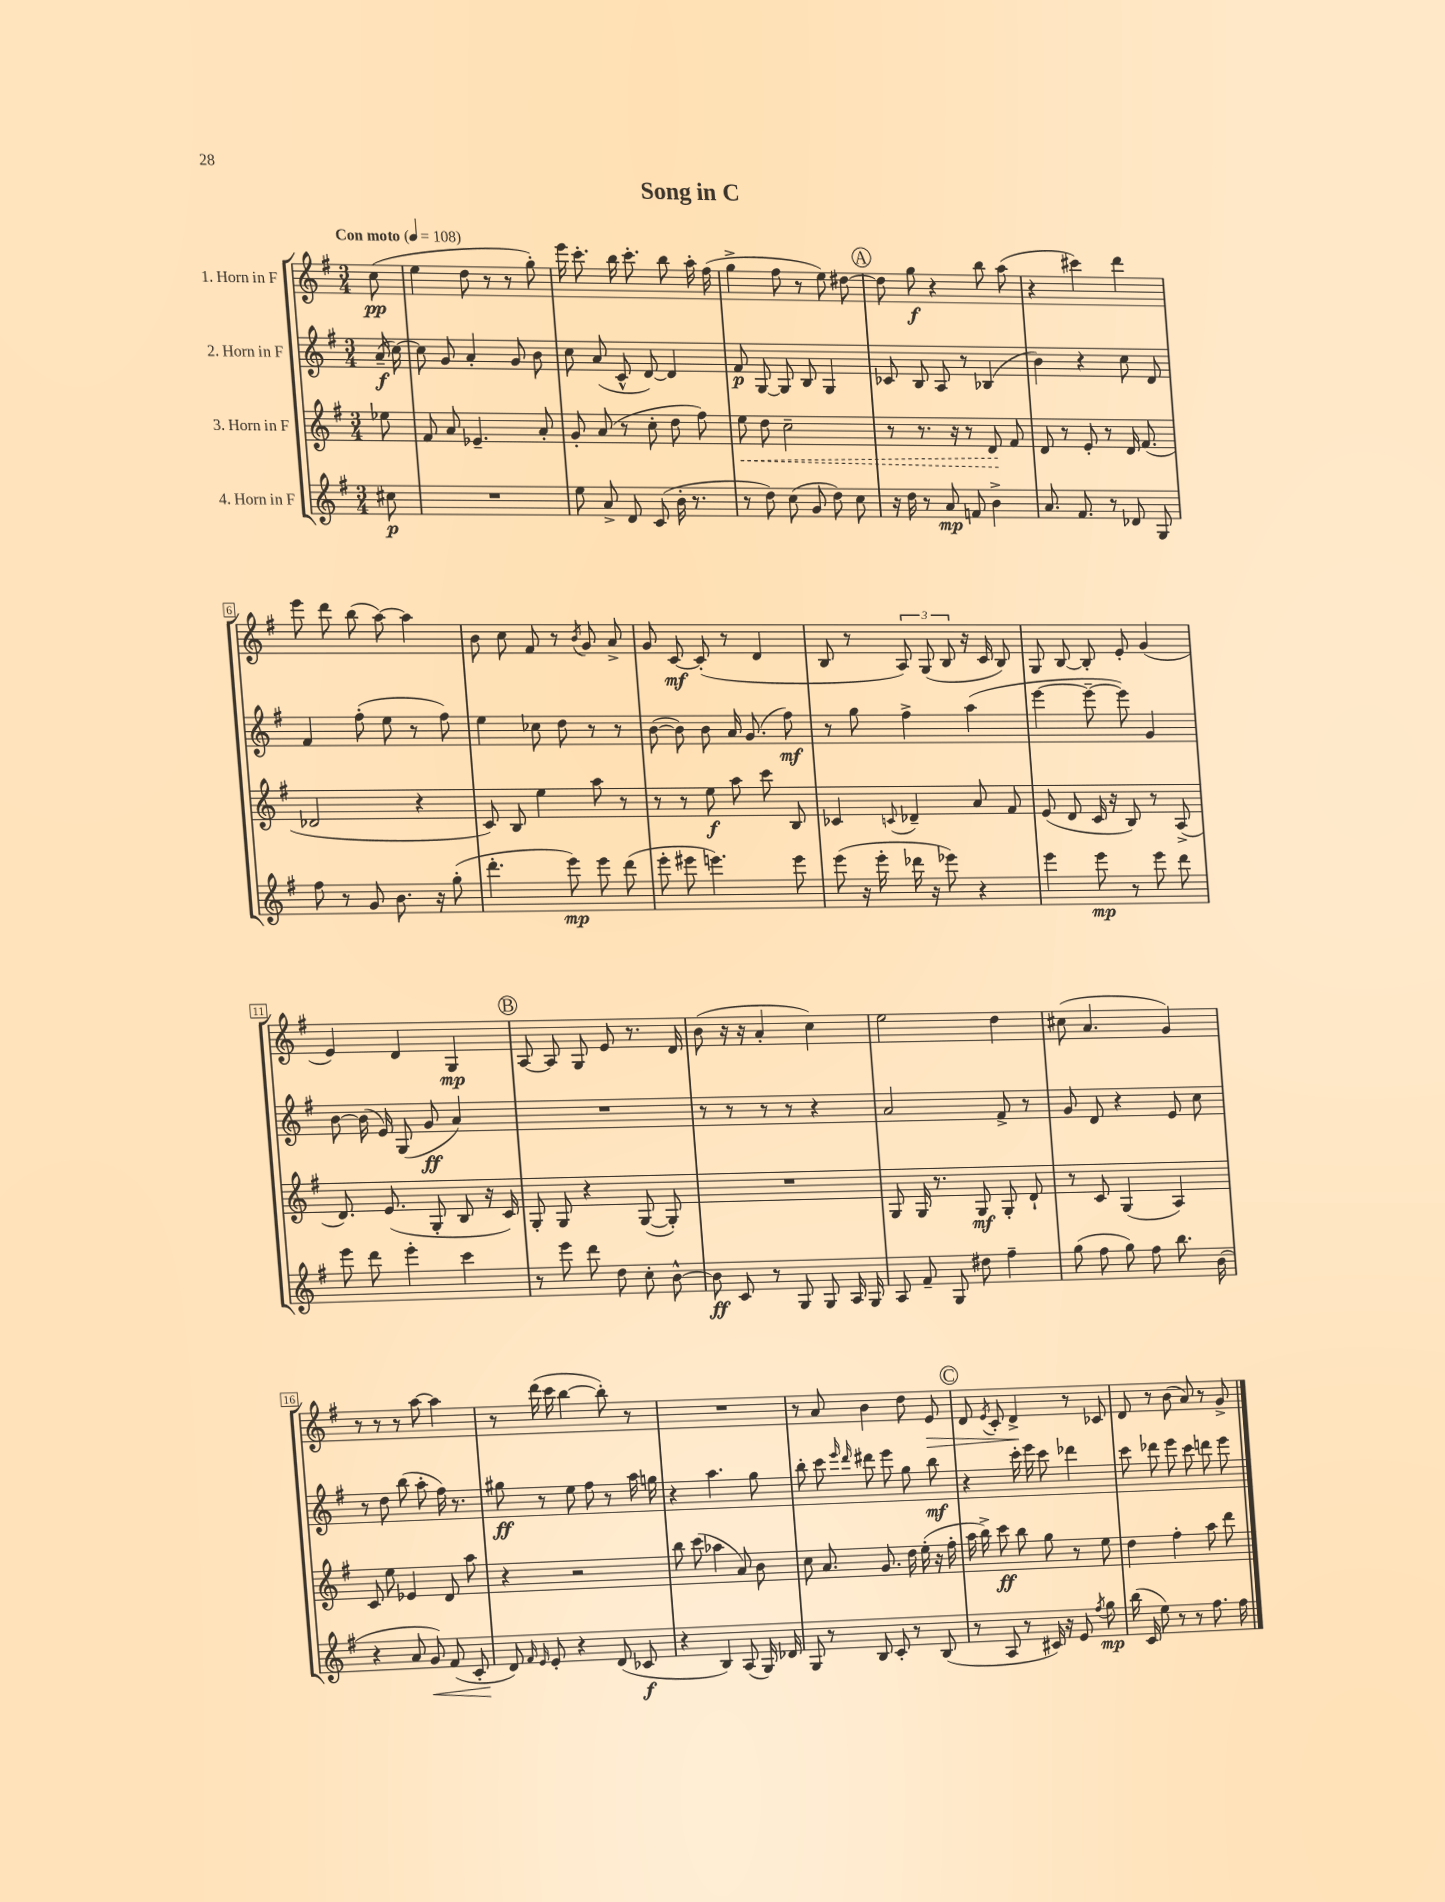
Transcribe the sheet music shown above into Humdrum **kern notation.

**kern	**kern	**kern	**kern
*staff4	*staff3	*staff2	*staff1
*clefG2	*clefG2	*clefG2	*clefG2
*k[f#]	*k[f#]	*k[f#]	*k[f#]
*M3/4	*M3/4	*M3/4	*M3/4
*MM108	*MM108	*MM108	*MM108
8cc#\	8ee-\	(16a~/	(8cc\
.	.	[16cc\)	.
=	=	=	=
2.r	8f#/	8cc\]	4ee\
.	8a/	8g/	.
.	4.e-~/	4a'/	8dd\
.	.	.	8r
.	.	8g/	8r
.	8a'/	8b\	8gg'\)
=	=	=	=
8ee\	8g'/	8cc\	16eee\
.	.	.	8.ccc'\
8a^/	(8a/	(8a/	.
8d/	8r	8c^^/	16bb\
.	.	.	8.ccc'\
(8c/	8cc'\	[8d/)	.
16b'\	8dd\	4d/]	8bb\
8.r	.	.	.
.	8ff#\)	.	16aa'\
.	.	.	(16ff#\
=	=	=	=
8r	8ee\	8f#/	4gg^\
8dd\)	8dd\	[8G/	.
(8cc\	2cc~\	8G/]	8ff#\
8g/	.	8B/	8r
8dd\)	.	4G/	8ee\)
8cc\	.	.	[8dd#\
=	=	=	=
16r	8r	8c-/	8dd#\]
16dd\	.	.	.
8r	8.r	8B/	8gg\
8a/	.	8A/	4r
.	16r	.	.
8f/	8r	8r	.
4b^\	8d/	(4B-/	8bb\
.	8f#/	.	(8aa\
=	=	=	=
8.a/	8d/	4b\)	4r
.	8r	.	.
8.f#/	.	.	.
.	8e'/	4r	4ccc#\)
8r	8r	.	.
8d-/	16d/	8cc\	4ddd\
.	(8.f#/	.	.
8G/	.	8d/	.
=	=	=	=
8ff#\	2d-/	4f#/	8eee\
8r	.	.	8ddd\
8g/	.	(8ff#'\	(8bb\
8.b\	.	8ee\	[8aa\)
.	4r	8r	4aa\]
16r	.	.	.
(8gg'\	.	8ff#\)	.
=	=	=	=
4.ddd'\	8c/)	4ee\	8b\
.	8B/	.	8cc\
.	4ee\	8cc-\	8f#/
8eee\)	.	8dd\	8r
.	.	.	8qb/
8eee\	8aa\	8r	8g/
(8ddd\	8r	8r	8a^/
=	=	=	=
8eee'\	8r	([8b\	8g/
8eee#\	8r	8b\])	[8c/
4.eee\)	8ee\	8b\	(8c'/]
.	8aa\	16a/	8r
.	.	(8.g/	.
.	8ccc\	.	4d/
8eee\	8B/	8ff#\)	.
=	=	=	=
(8eee\	4c-/	8r	8B/
16r	.	8gg\	8r
16eee'\	.	.	.
.	8qqc/	.	.
16ddd-\	4d-~/	4ff#^\	12A/)
16r	.	.	.
.	.	.	(12G/
8eee-\)	.	.	.
.	.	.	12B/
4r	8a/	(4aa\	16r
.	.	.	16c/
.	8f#/	.	8B/)
=	=	=	=
4eee\	(8e/	[4eee\	8G/
.	8d/	.	[8B/
8eee\	16c/	8eee~\_	8B'/]
.	16r	.	.
8r	8B/)	8eee\])	8e'/
8eee\	8r	4g/	(4g/
8ddd\	(8A^/	.	.
=	=	=	=
8eee\	8.d/)	[8b\	4e/)
8ddd\	.	(16b\]	.
.	(8.e/	16e/)	.
4eee'\	.	(8G/	4d/
.	8G'/	8g/	.
4ccc\	8B/	4a/)	4G/
.	16r	.	.
.	16c/)	.	.
=	=	=	=
8r	8G'/	2.r	[8A/
8eee\	8G/	.	8A/]
8ddd\	4r	.	8G/
8dd\	.	.	8e/
8cc'\	([8G/	.	8.r
[8b^^\	8G'/])	.	.
.	.	.	16d/
=	=	=	=
8b\]	2.r	8r	(8b\
8c/	.	8r	16r
.	.	.	16r
8r	.	8r	4a'/
8G/	.	8r	.
8G/	.	4r	4cc\)
16A/	.	.	.
16G/	.	.	.
=	=	=	=
8A/	8G/	2a/	2ee\
8f#~/	16G/	.	.
.	8.r	.	.
8G/	.	.	.
8dd#\	8G/	.	.
4ff#~\	8G'/	8f#^/	4dd\
.	8d`/	8r	.
=	=	=	=
(8gg\	8r	8g/	(8cc#\
8ff#\	8c/	8d/	4.a/
8gg\)	(4G/	4r	.
8ff#\	.	.	.
8.bb\	4A/)	8e/	4g/)
.	.	8cc\	.
(16b\	.	.	.
=	=	=	=
4r	8c/	8r	8r
.	8ee\	8dd\	8r
8a/	4e-/	(8bb\	8r
8g/)	.	8aa'\	[8aa\
(8f#/	8d/	16ff#\)	4aa\]
.	.	8.r	.
8c'/	8aa\	.	.
=	=	=	=
8d/)	4r	8gg#\	8r
16qqf#/	.	.	.
16qqe/	.	.	.
8e'/	.	8r	(16ddd\
.	.	.	16ccc\
4r	2r	8ee\	[4bb\
.	.	8ff#\	.
(8d/	.	8r	8bb'\])
8c-/	.	16aa\	8r
.	.	16gg\	.
=	=	=	=
4r	8bb\	4r	2.r
.	(8ccc\	.	.
4B/)	4aa-\	4.aa\	.
(8A/	8a/)	.	.
16G/)	8b\	8gg\	.
16d-/	.	.	.
=	=	=	=
8G/	8cc\	8bb'\	8r
8r	8.a/	8ccc\	8a/
.	.	16qqeee/	.
.	.	16qqddd/	.
8B/	.	8ddd#\	4b\
.	8.g/	.	.
8c'/	.	8eee\	.
8r	16dd\	8gg\	8dd\
.	(16ee'\	.	.
(8B/	16r	8bb\	8e/
.	16ff#'\	.	.
=	=	=	=
8r	16aa\	4r	8d/
.	16bb^\)	.	.
.	.	.	8qe/
8A/	8ccc\	.	8c'/
8r	8bb\	16ccc'\	4d^/
.	.	16eee\	.
16c#/)	8gg\	8ccc\	.
16r	.	.	.
8e/	8r	4ddd-\	8r
8qff#/	.	.	.
8gg\	8ee\	.	8c-/
=	=	=	=
(16bb\	4dd\	8ccc\	8d/
16c/	.	.	.
8ee\)	.	8ddd-\	8r
8r	4ff#'\	8eee\	(8b\
8r	.	8ccc\	8a/)
8.ff#\	8aa\	8ddd\	8r
.	8ddd\	8eee\	8g^/
16ff#\	.	.	.
==	==	==	==
*-	*-	*-	*-
